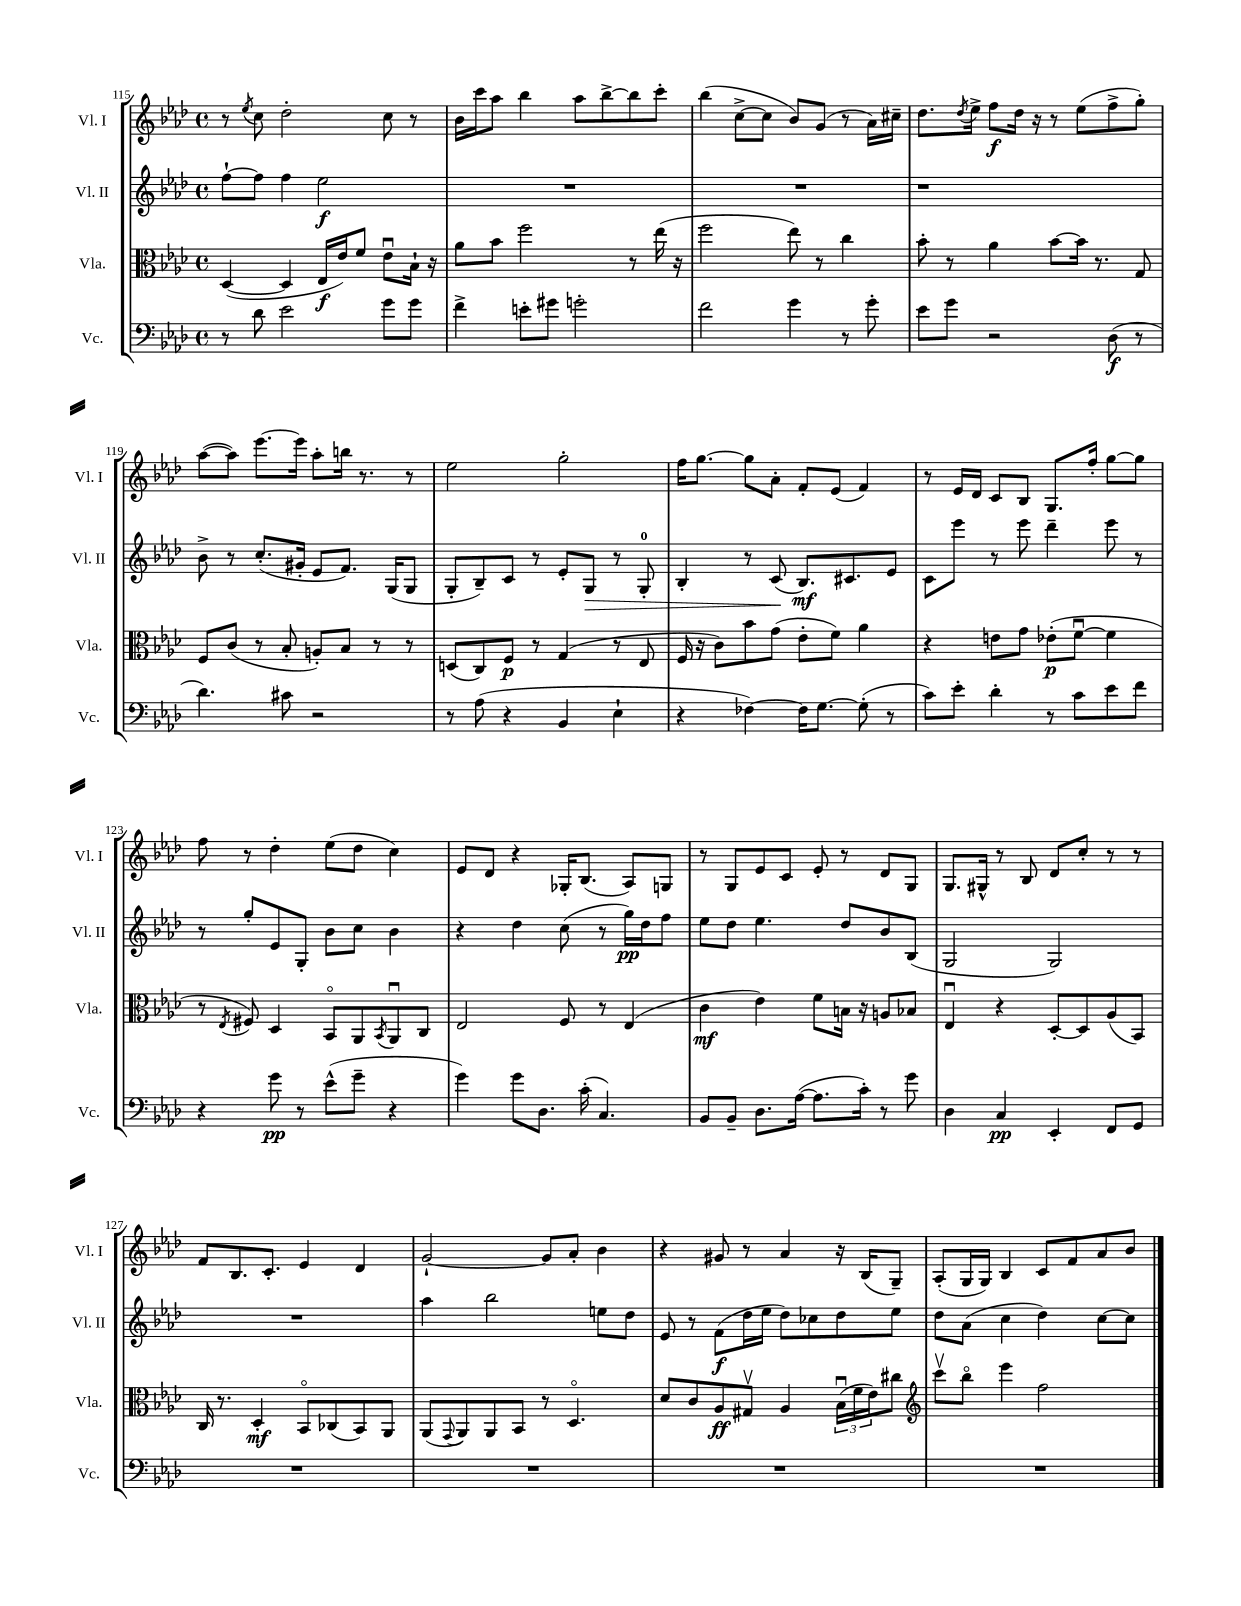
<<
\new StaffGroup <<
\new Staff = "s0" \with { instrumentName = "Vl. I" shortInstrumentName = "Vl. I" } {
    \clef treble \key aes \major \defaultTimeSignature \time 4/4
    r8 \acciaccatura { ees''8 } c''8 des''2-. c''8 r8 |
    bes'16 c'''16 aes''8 bes''4 aes''8 bes''8~-> bes''8 c'''8-. |
    bes''4( c''8~-> c''8 bes'8) g'8( r8 aes'16) cis''16-- |
    des''8. \acciaccatura { des''8 } ees''16-> f''8\f des''16 r16 r8 ees''8( f''8-> g''8-.) |
    aes''8~( aes''8) ees'''8.~ ees'''16 aes''8-. b''16 r8. r8 |
    ees''2 g''2-. |
    f''16 g''8.~ g''8 aes'8-. f'8-. ees'8( f'4) |
    r8 ees'16 des'16 c'8 bes8 g8. f''16-. g''8~ g''8 |
    f''8 r8 des''4-. ees''8( des''8 c''4) |
    ees'8 des'8 r4 ges16-. bes8.( aes8) g8 |
    r8 g8 ees'8 c'8 ees'8-. r8 des'8 g8 |
    g8. gis16-^ r8 bes8 des'8 c''8-. r8 r8 |
    f'8 bes8. c'8.-. ees'4 des'4 |
    g'2~-! g'8 aes'8-. bes'4 |
    r4 gis'8 r8 aes'4 r16 bes16( g8--) |
    aes8-.( g16 g16) bes4 c'8 f'8 aes'8 bes'8 \bar "|." |
}
\new Staff = "s1" \with { instrumentName = "Vl. II" shortInstrumentName = "Vl. II" } {
    \clef treble \key aes \major \defaultTimeSignature \time 4/4
    f''8~-! f''8 f''4 ees''2\f |
    R1 |
    R1 |
    r1 |
    bes'8-> r8 c''8.-.( gis'16-. ees'8 f'8.) g16( g8 |
    g8-. bes8--) c'8 r8 ees'8-. g8\> r8 g8-0-. |
    bes4-. r8 c'8\!( bes8.\mf) cis'8. ees'8 |
    c'8 ees'''8 r8 ees'''8 des'''4-- ees'''8 r8 |
    r8 g''8-. ees'8 g8-. bes'8 c''8 bes'4 |
    r4 des''4 c''8( r8 g''16\pp) des''16 f''8 |
    ees''8 des''8 ees''4. des''8 bes'8 bes8( |
    g2 g2) |
    R1 |
    aes''4 bes''2 e''8 des''8 |
    ees'8 r8 f'8\f( des''16 ees''16 des''8) ces''8 des''8 ees''8 |
    des''8 aes'8( c''4 des''4) c''8~ c''8 \bar "|." |
}
\new Staff = "s2" \with { instrumentName = "Vla." shortInstrumentName = "Vla." } {
    \clef alto \key aes \major \defaultTimeSignature \time 4/4
    des4~( des4 ees16\f ees'16) f'8 ees'8\downbow bes16-! r16 |
    aes'8 bes'8 f''2 r8 ees''16( r16 |
    f''2 ees''8) r8 c''4 |
    bes'8-. r8 aes'4 bes'8~ bes'16 r8. g8 |
    f8 c'8( r8 bes8-. a8-.) bes8 r8 r8 |
    d8( c8) f8\p r8 g4( r8 ees8 |
    f16 r16 c'8) bes'8 g'8( ees'8-. f'8) aes'4 |
    r4 e'8 g'8 ees'8-.\p( f'8~\downbow f'4 |
    r8 \acciaccatura { ees8 } fis8) des4 bes,8\flageolet aes,8 \acciaccatura { bes,8 } aes,8\downbow c8 |
    ees2 f8 r8 ees4( |
    c'4\mf ees'4) f'8 b16 r16 a8 bes8 |
    ees4\downbow r4 des8~-. des8 aes8( bes,8) |
    c16 r8. des4-.\mf bes,8\flageolet ces8( bes,8) aes,8 |
    aes,8( \appoggiatura { g,8 } aes,8) aes,8 bes,8 r8 des4.\flageolet |
    des'8 c'8 aes8\ff gis8\upbow aes4 \tuplet 3/2 { bes16\downbow( f'16 ees'16) } cis''8 |
    \clef treble c'''8\upbow bes''8\flageolet ees'''4 f''2 \bar "|." |
}
\new Staff = "s3" \with { instrumentName = "Vc." shortInstrumentName = "Vc." } {
    \clef bass \key aes \major \defaultTimeSignature \time 4/4
    r8 des'8 ees'2 g'8 g'8 |
    f'4-> e'8-. gis'8 g'2-. |
    f'2 g'4 r8 g'8-. |
    ees'8 g'8 r2 des8\f( r8 |
    des'4.) cis'8 r2 |
    r8 aes8( r4 bes,4 ees4-! |
    r4 fes4~) fes16 g8.~ g8-.( r8 |
    c'8) ees'8-. des'4-. r8 c'8 ees'8 f'8 |
    r4 g'8\pp r8 ees'8-^( g'8-- r4 |
    g'4) g'8 des8. c'16-.( c4.) |
    bes,8 bes,8-- des8. aes16~( aes8. c'16-.) r8 g'8 |
    des4 c4\pp ees,4-. f,8 g,8 |
    R1 |
    R1 |
    R1 |
    R1 \bar "|." |
}
>>
>>
\layout { \context { \Score currentBarNumber = #115 } }
